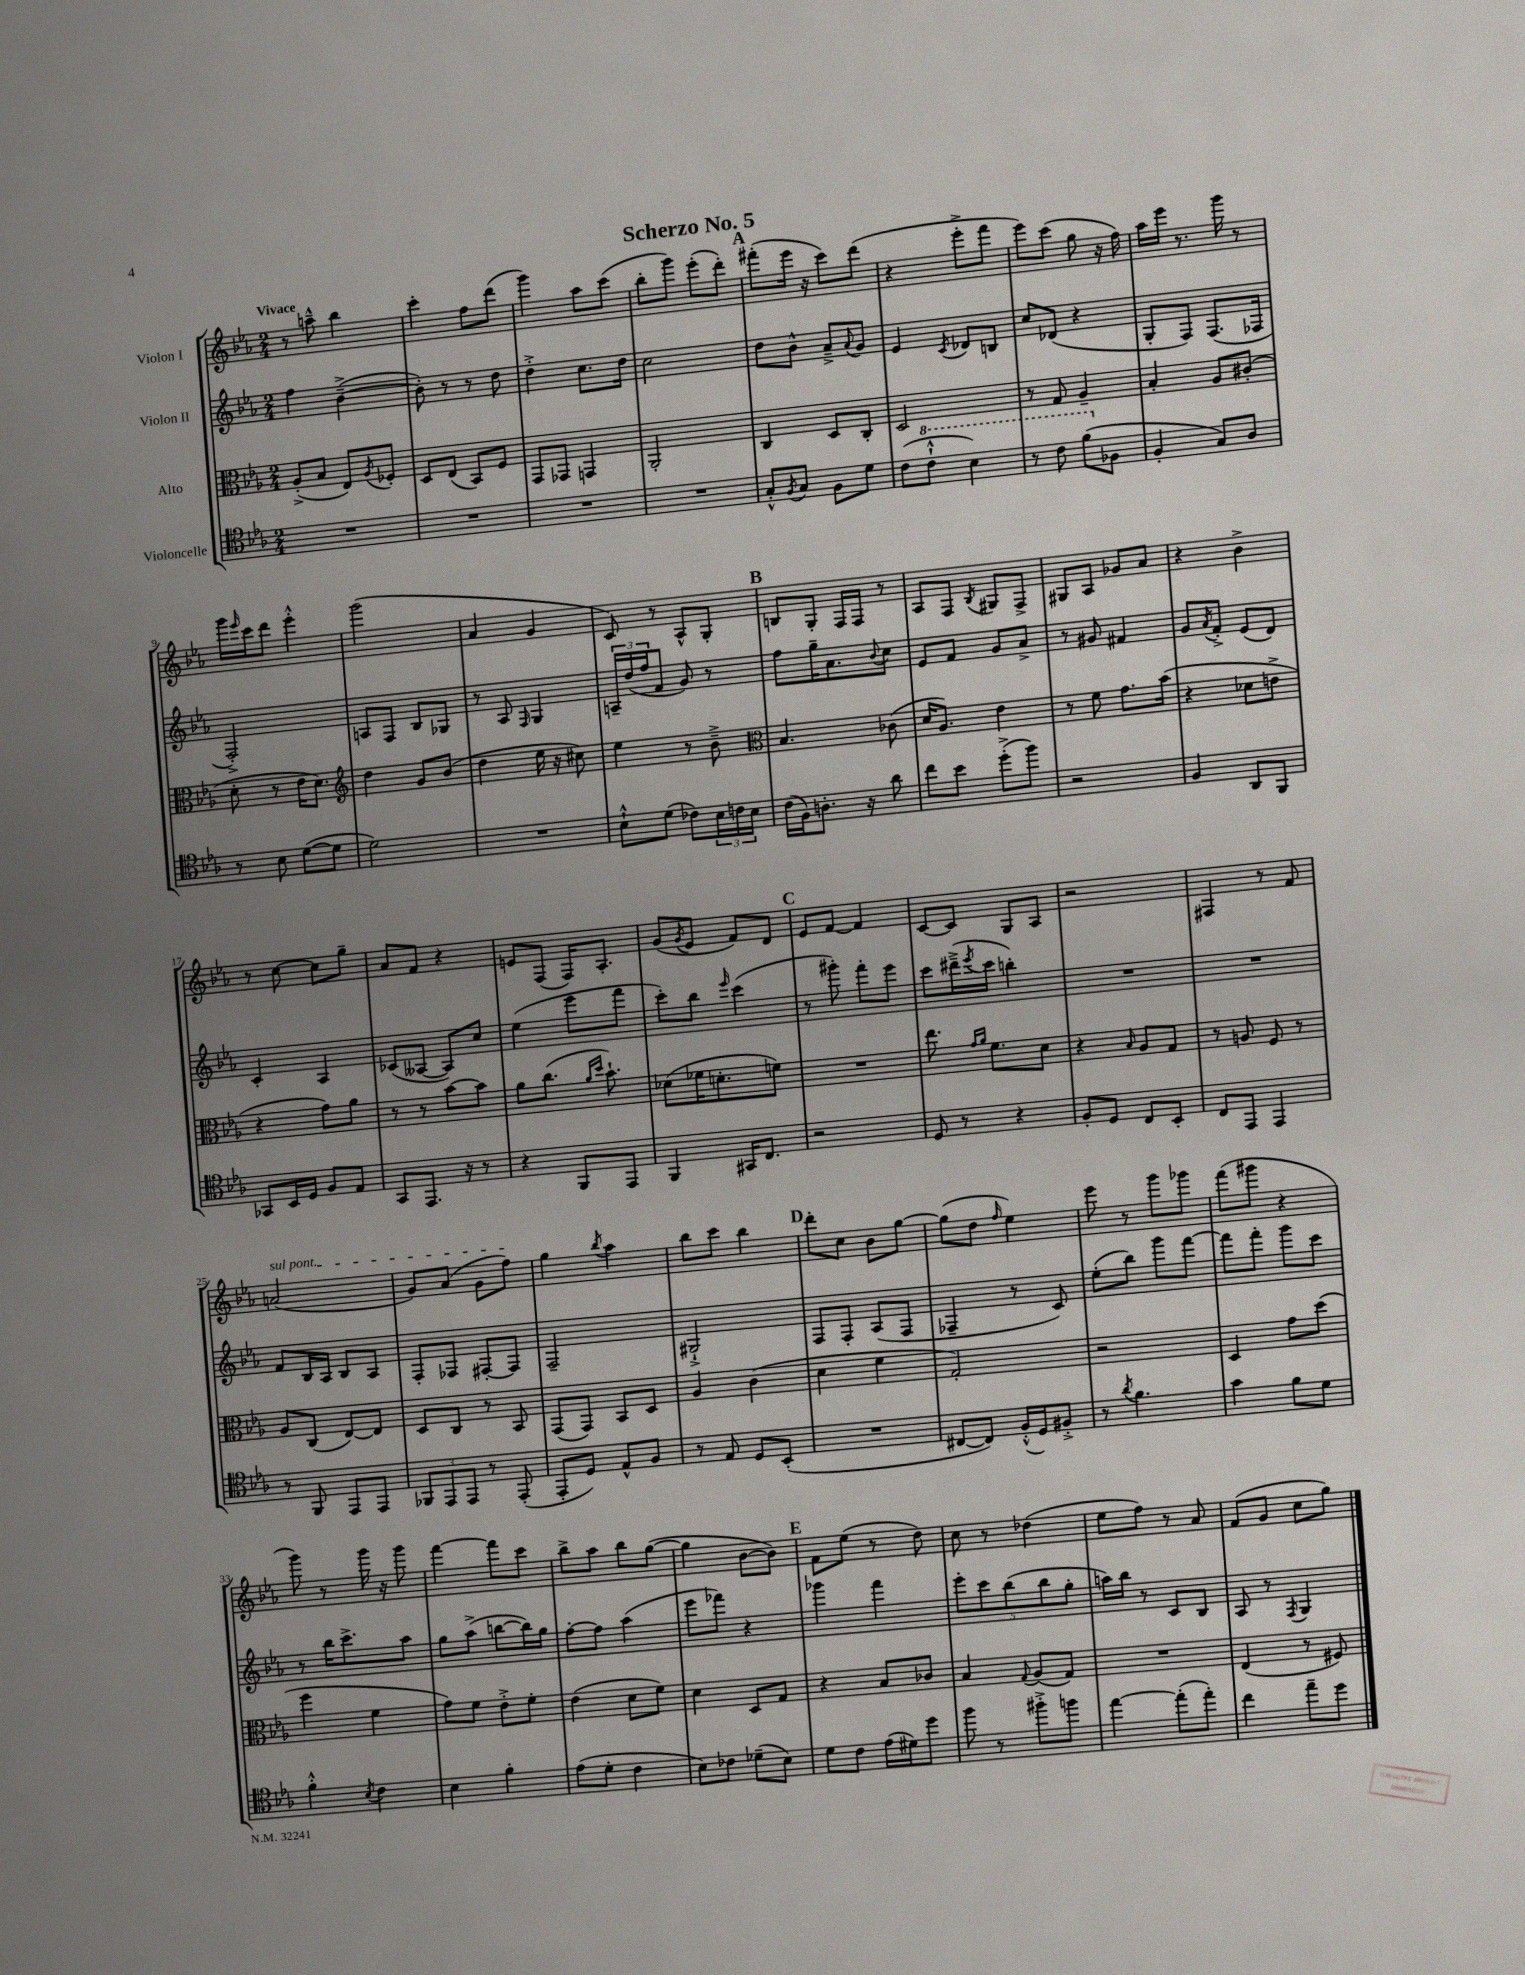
\header { title = "Scherzo No. 5" }
<<
\new StaffGroup <<
\new Staff = "s0" \with { instrumentName = "Violon I" } {
    \clef treble \key ees \major \numericTimeSignature \time 2/4 \tempo "Vivace"
    r8 a''8---^ bes''4 |
    c'''4-. f''8 d'''8( |
    g'''4) aes''8 c'''8( |
    bes''8-. g'''8) ees'''8-.( d'''8-.) |
    \mark \markup { \bold "A" } fis'''8-.( ees'''16 r16 c'''8) d'''8( |
    r4 ees'''8-.-> f'''8 |
    ees'''8) c'''8( g''8 r16 f''16) |
    aes''16 ees'''16 r8. g'''16 r8 |
    g'''16 \grace { ees'''16 } c'''16 d'''8 ees'''4-.-^ |
    g'''2( |
    aes'4 g'4 |
    c'8) r8 aes8-^ g8-. |
    \mark \markup { \bold "B" } b8 g8-. f16 f16 r8 |
    aes8 f8 \acciaccatura { bes8 } gis8 f8-> |
    gis8 aes8 ges'8 aes'8 |
    r4 bes'4-> |
    r8 c''8~ c''8 g''8-- |
    aes'8 f'8 r4 |
    e'8 f8( f16) aes8.-. |
    g'8( \acciaccatura { g'8 } ees'8 f'8) d'8 |
    \mark \markup { \bold "C" } ees'8 f'8~ f'4 |
    c'8~ c'8 g8 aes8 |
    r2 |
    fis4 r8 f'8 |
    \once \override TextSpanner.bound-details.left.text = \markup { \italic "sul pont." } a'2\startTextSpan( |
    g'8) aes'8( g'8 f''8\stopTextSpan) |
    g''4 \acciaccatura { bes''8 } aes''4 |
    bes''8 c'''8 bes''4 |
    \mark \markup { \bold "D" } d'''8-. c''8 bes'8 g''8~ |
    g''8( d''8 \grace { f''16 } ees''4) |
    ees'''8 r8 g'''8 ges'''8 |
    f'''8( gis'''8 r4 |
    g'''8) r8 g'''16 r16 g'''8 |
    f'''4~ f'''8 c'''8 |
    bes''8-> aes''8 bes''8 g''8~( |
    g''4 bes'8~ bes'8) |
    \mark \markup { \bold "E" } f'8 ees''8( r8 d''8) |
    c''8 r8 des''4( |
    ees''8 f''8) r8 aes'8 |
    f'8( g'8 c''8 g''8) \bar "|." |
}
\new Staff = "s1" \with { instrumentName = "Violon II" } {
    \clef treble \key ees \major \numericTimeSignature \time 2/4
    f''4 bes'4~--->( |
    bes'8-.) r8 r8 d''8 |
    d''4-.-> c''8. d''16 |
    c''2 |
    \mark \markup { \bold "A" } d''8 bes'8-^ aes'8---> \appoggiatura { aes'8 } g'8 |
    ees'4 \acciaccatura { c'8 } des'8 b8 |
    c''8 des'8( r4 |
    g8-. f8) f8.( fes16 |
    f2-.->) |
    a8 f8 bes8 ges8 |
    r8 aes8 \grace { f16 } g4 |
    \tuplet 3/2 { a16-- d''16( f''16 } f'8 g'8) r8 |
    \mark \markup { \bold "B" } f''8 g''16-- aes'8. \appoggiatura { bes'8 } c''8 |
    ees'8 f'8 g'8 aes'8-> |
    r8 gis'8 fis'4 |
    g'8 \acciaccatura { aes'8 } f'8-.-> ees'8( d'8) |
    c'4-. aes4 |
    ces'8( aeses8~ aeses8) c''8 |
    ees''4( ees'''8 f'''8 |
    c'''8-.) bes''8 \grace { ees'''16 } c'''4( |
    \mark \markup { \bold "C" } r8 gis'''8-.) f'''8-. ees'''8 |
    c'''8 dis'''16--->( \acciaccatura { ees'''8 } c'''16 b''4-.) |
    R2 |
    R2 |
    f'8 bes16 aes16 bes8 aes8 |
    f8-. fes8 fis8~-. fis8 |
    f2-- |
    gis2-!-> |
    \mark \markup { \bold "D" } f8 f8-. aes8( f8 |
    fes4-- r8 c'8) |
    ees''8-.( bes''8) g'''8 f'''8~ |
    f'''8 f'''8-. g'''8 c'''8 |
    r8 bes''16 c'''8.-> aes''8 |
    g''8 aes''8->( b''8~ b''16) g''16 |
    f''8~-. f''8 aes''4( |
    ees'''8 fes'''8) r4 |
    \mark \markup { \bold "E" } ges'''4 f'''4 |
    \tuplet 5/4 { ees'''8-. c'''8 bes''8( bes''8 g''8-. } |
    a''16) bes''16 r8 c'8 bes8 |
    aes8 r8 \acciaccatura { f8 } g4 \bar "|." |
}
\new Staff = "s2" \with { instrumentName = "Alto" } {
    \clef alto \key ees \major \numericTimeSignature \time 2/4
    aes8-.->( bes8 ees8) \acciaccatura { aes8 } fes8-. |
    d8 ees8( bes,8) f8 |
    g,8 ges,8 g,4 |
    aes,2-. |
    \mark \markup { \bold "A" } c4 d8 c8-. |
    d2 |
    r8 g8 aes4-- |
    bes4-. aes8 cis'8-.( |
    d'8-. r8 ees'16 d'8.) |
    \clef treble d''4 g'8 bes'8( |
    d''4 ees''16 r16 cis''8) |
    ees''4 r8 bes'8---> |
    \mark \markup { \bold "B" } \clef alto bes4. ces'8( |
    d'16 aes8.) ees'4 |
    r8 f'8 g'8. bes'16( |
    r4 des'8 e'8-> |
    r4 g'8) aes'8 |
    r8 r8 bes'8~ bes'8 |
    aes'8 c''8.( \grace { aes'16 d''16 } bes'8.-!) |
    des'8( fes'16 d'8.-. f'8) |
    \mark \markup { \bold "C" } R2 |
    ees''8. \grace { g'16 aes'16 } f'8. d'8 |
    r4 \grace { bes16 } aes8 g8 |
    r8 a8 f8 r8 |
    aes8 c8( ees8~) ees8 |
    d8 c8 r8 bes,8 |
    g,8( g,8) bes,8 d8 |
    aes4 c'4( |
    \mark \markup { \bold "D" } d'4 f'4 |
    g2-.) |
    r2 |
    d4 g'8 d''8( |
    f''4 f'4 |
    g'8) f'8 ees'8-.-> f'8-. |
    ees'4( d'8 f'8) |
    d'4 d8 g8 |
    \mark \markup { \bold "E" } r4 bes8 ces'8 |
    bes4 \appoggiatura { g8 } aes8( g8) |
    R2 |
    ees4( r8 fis8) \bar "|." |
}
\new Staff = "s3" \with { instrumentName = "Violoncelle" } {
    \clef tenor \key ees \major \numericTimeSignature \time 2/4
    R2 |
    R2 |
    R2 |
    R2 |
    \mark \markup { \bold "A" } g8-.-^ \acciaccatura { f8 } g8 f8 d'8 |
    c'8( \ottava #1 c''8-!-^ bes'4) |
    r8 c''8 f''8( \ottava #0 fes8 |
    f4-. g8) aes8 |
    r8 bes8 d'8~( d'8 |
    d'2) |
    R2 |
    bes8-!-^ d'8( ces'8) \tuplet 3/2 { bes16 c'16 bes16 } |
    \mark \markup { \bold "B" } c'16( f16) a8.-. r16 aes'8 |
    c''8 bes'8 d''8-.->( f''8) |
    r2 |
    f4 aes,8 f,8 |
    ges,8 bes,16 d16 f8 ees8 |
    g,8 ees,8. r16 r8 |
    r4 f,8 ees,8 |
    f,4 gis,16 c8. |
    \mark \markup { \bold "C" } r2 |
    d8 r8 r4 |
    f8-. d8 c8 bes,8-. |
    c8 ees,8 ees,4 |
    r8 f,8 ees,8 ees,8 |
    \tuplet 3/2 { fes,8 ees,8 ees,8 } r8 ees,8-.( |
    ees,8-. d8) ees8-^ f8 |
    r8 ees8 d8 bes,8-.( |
    \mark \markup { \bold "D" } R2 |
    cis8~ cis8) f16-.-^( d16) fis8-.-> |
    r8 \acciaccatura { aes'8 } f'4. |
    g'4 f'8 d'8 |
    f'4-.-^ \acciaccatura { bes8 } c'4 |
    bes4 f'4-. |
    ees'8( d'8-. c'4 |
    bes8) ces'8 des'8--( bes8) |
    \mark \markup { \bold "E" } d'8 c'8 ees'16( dis'16) d''8 |
    f''8 r8 fis''8-.-> f''8 |
    ees''4~ ees''8-.( ees''8-.) |
    c''4 ees''8-- d''8 \bar "|." |
}
>>
>>
